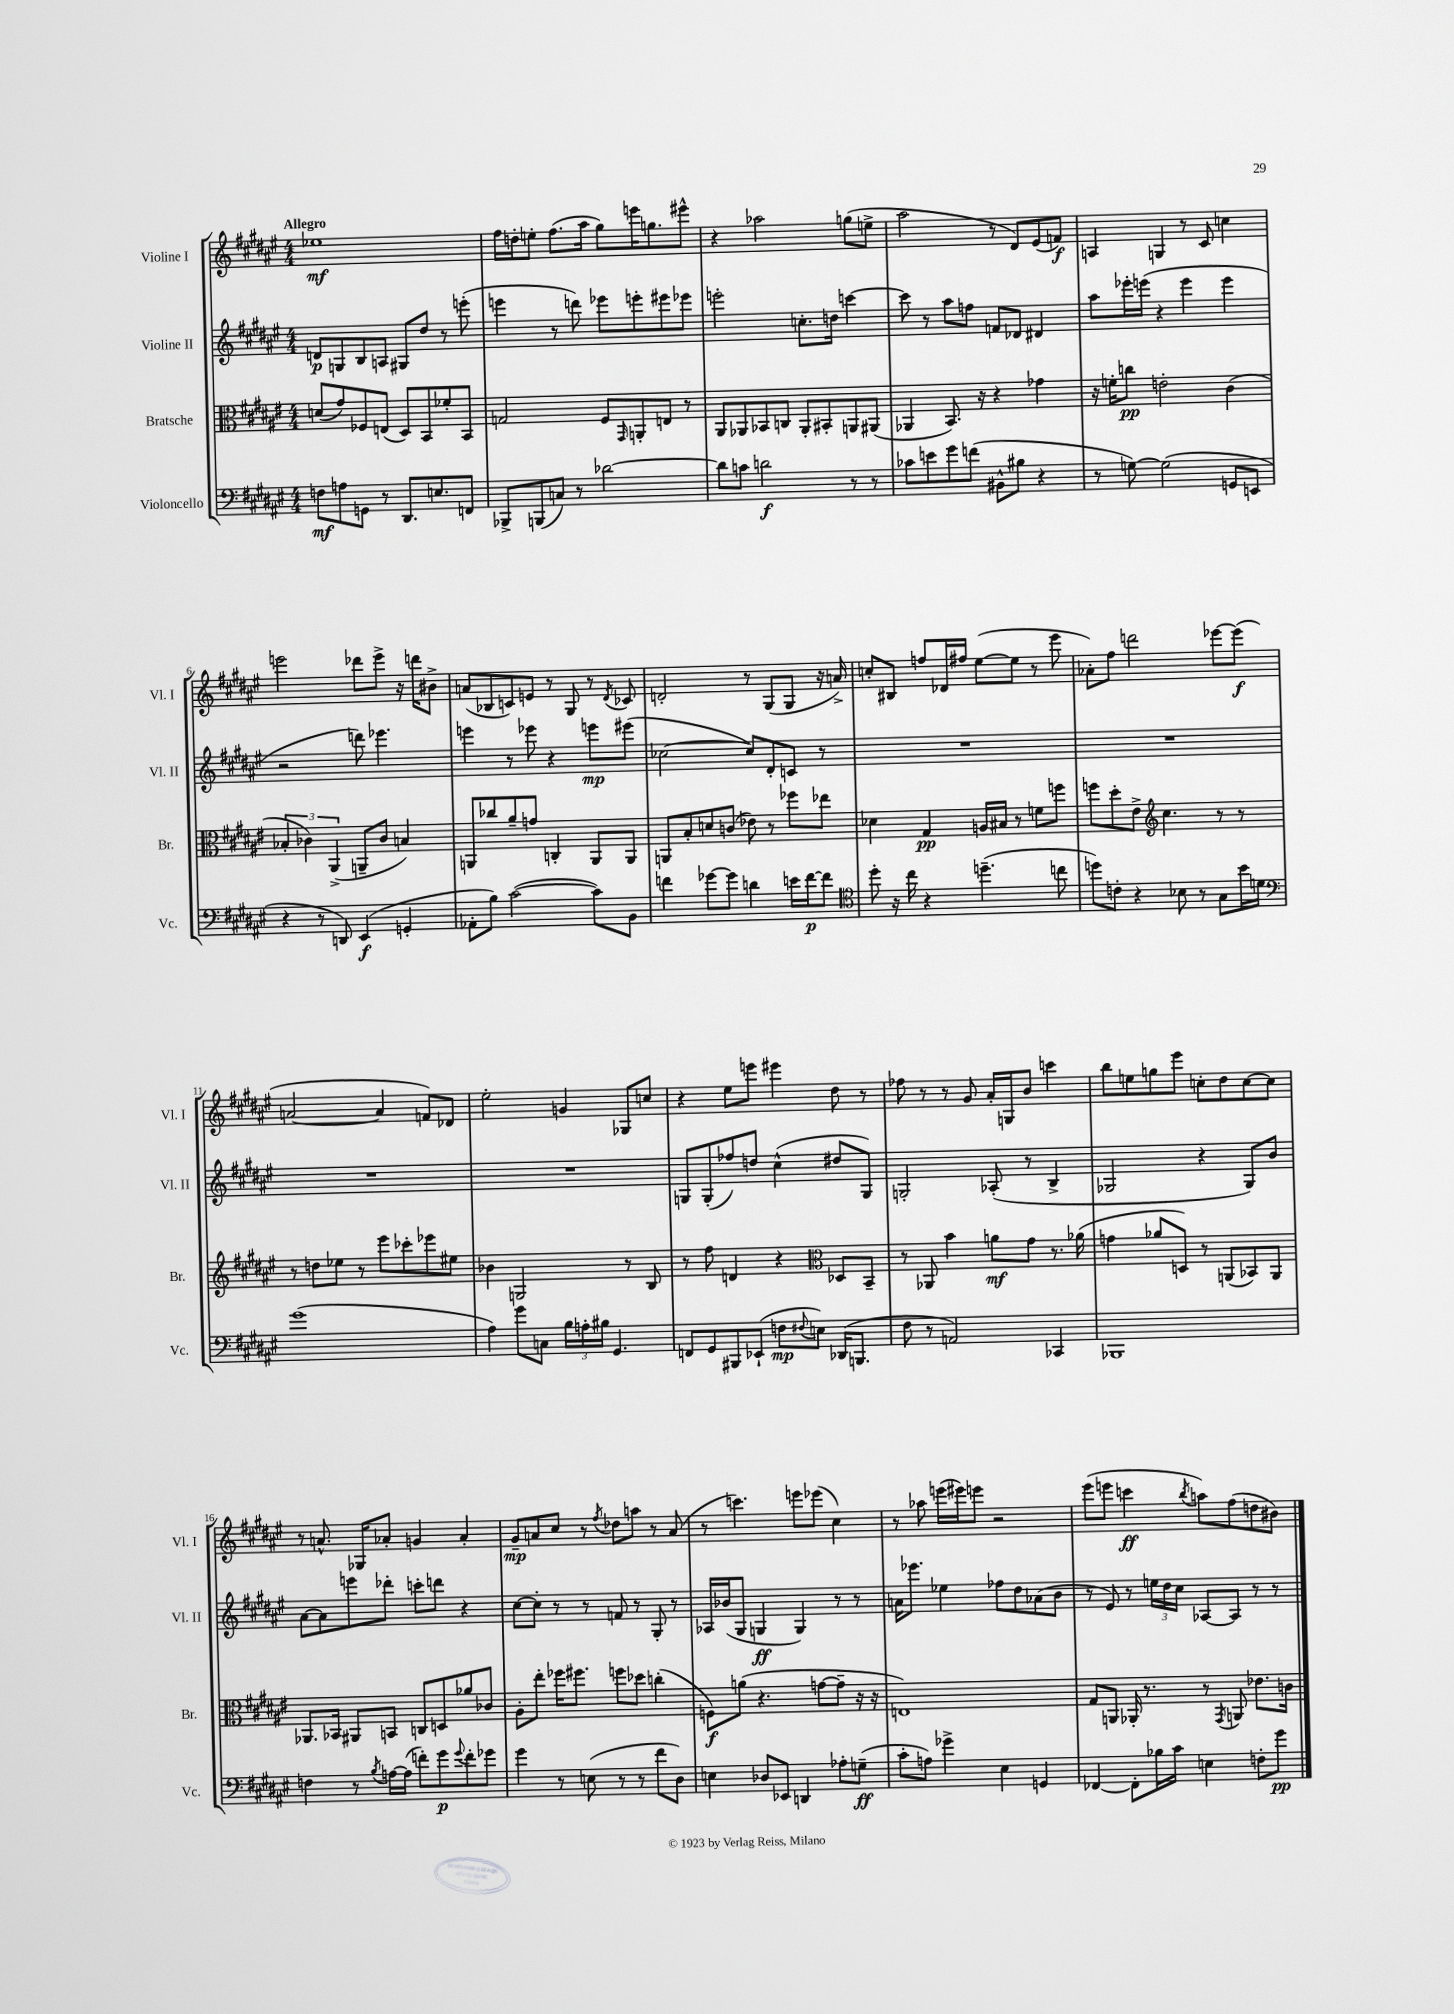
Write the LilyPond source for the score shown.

<<
\new StaffGroup <<
\new Staff = "s0" \with { instrumentName = "Violine I" shortInstrumentName = "Vl. I" } {
    \clef treble \key fis \major \numericTimeSignature \time 4/4 \tempo "Allegro"
    ees''1\mf |
    fis''16 d''16-. e''8-. fis''8.( ais''16 gis''8) e'''16 g''8. eis'''8-^ |
    r4 aes''2 g''8( e''8-> |
    ais''2 r8 dis'8) eis'8( f'8\f) |
    a4 g4 r8 cis'8 c''4 |
    e'''2 des'''8 e'''8-> r16 d'''16 bis'8-> |
    a'8( bes8 c'8) e'8 r8 gis8 r8 \acciaccatura { dis'8 } ces'8 |
    d'2-. r8 gis8( gis8 r16 a'16->) |
    c''8-. bis8 f''8 des'16 fis''16 eis''8~( eis''8 r8 eis'''8 |
    aes'8-.) fis''8 d'''2 ees'''8~ ees'''8\f( |
    a'2~ a'4 f'8) des'8 |
    eis''2-. g'4 ges8 c''8 |
    r4 eis''8 e'''8 eis'''4 dis''8 r8 |
    fes''8 r8 r8 gis'8 ais'16-. g16 b'8 c'''4 |
    b''8 e''8 g''8 eis'''8 c''8-. dis''8 c''8~ c''8 |
    r8 a'8.-^ ges16 aes'8-. g'4 aes'4-. |
    gis'8--\mp a'8 cis''8 r8 \acciaccatura { fis''8 } des''8 a''8 r8 a'8( |
    r8 c'''4.) e'''8 ees'''8( cis''4) |
    r8 aes''8 e'''16( eis'''16) e'''8 r2 |
    eis'''8( e'''8 c'''4\ff \acciaccatura { b''8 } a''8) fis''8( d''8 bis'8) \bar "|." |
}
\new Staff = "s1" \with { instrumentName = "Violine II" shortInstrumentName = "Vl. II" } {
    \clef treble \key fis \major \numericTimeSignature \time 4/4
    d'8\p g8 b8 a8 gis8 dis''8 r8 e'''8-.( |
    e'''4 r8 d'''8) ees'''8 e'''8-. eis'''8 ees'''8 |
    e'''2-. c''8.-. d''16 c'''4~ |
    c'''8 r8 ais''8 f''8 f'8 des'8 dis'4 |
    ais''8 ees'''16-. e'''16( r4 e'''4 e'''4 |
    r2 d'''8) ees'''4. |
    e'''4 r8 ees'''8 r4 e'''8\mp eis'''8( |
    ces''2~ ces''8) dis'8-. c'8 r8 |
    R1 |
    R1 |
    R1 |
    R1 |
    g8 g8-.( fes''8) d''8 cis''4-^( dis''8 g8) |
    g2-. aes8-.( r8 b4-> |
    ges2 r4 ges8) b'8 |
    ais'8~ ais'8 e'''8 des'''8-. c'''8-. d'''8 r4 |
    cis''8~ cis''8-. r8 r8 f'8 r8 gis8-. r8 |
    aes16 bes'16( gis8 g4\ff g4) r8 r8 |
    a'16 ees'''8. ees''4 fes''8 dis''8 aes'8( b'8 |
    r8 eis'8) r8 \tuplet 3/2 { e''16 dis''16 cis''16 } aes8~ aes8 r8 r8 \bar "|." |
}
\new Staff = "s2" \with { instrumentName = "Bratsche" shortInstrumentName = "Br." } {
    \clef alto \key fis \major \numericTimeSignature \time 4/4
    d'8( gis'8) fes8 e8( dis8) b,8 fes'8-. b,8 |
    g2 fis8 \grace { gis,16 } a,8-. e8 r8 |
    ais,8 aes,8 bes,8 c8 aes,8-. bis,8-. a,8 ais,8( |
    aes,4 b,8.) r16 r4 ges'4 |
    r16 f'16-. c''8\pp e'2-. cis'4( |
    \tuplet 3/2 { bes4-. ces'4) ais,4->( } a,8-- ces'8 b4) |
    a,8 ces''8 ais'8-- g'8 c4-. a,8 a,8 |
    a,8 b8-. d'8 c'8( ees'8) r8 fes''8 ees''8 |
    des'4 gis4\pp a16 bis16 r8 f'8 f''8 |
    f''8 dis''8-. eis'8-> \clef treble cis''4. r8 r8 |
    r8 d''8 ees''8 r8 eis'''8 ces'''8-. ees'''8 eis''8 |
    bes'4 g2 r8 b8 |
    r8 fis''8 d'4 r4 \clef alto des8 b,8-- |
    r8 aes,8 b'4 a'8\mf gis'8 r8. aes'16( |
    g'4 aes'8 d8) r8 a,8( bes,8) a,8 |
    aes,8. bes,16 ais,8 b,8 c8 d8 aes'8 ces'8 |
    ais8-. eis''8-. fes''16 fis''8. f''8 des''8 c''4-.( |
    f8\f) a'8( r4. g'8~ g'8-- r16 r16 |
    e1) |
    gis8 a,8 aes,16-. r8. r8 \acciaccatura { gis,8 } a,8 ees'8. c'16 \bar "|." |
}
\new Staff = "s3" \with { instrumentName = "Violoncello" shortInstrumentName = "Vc." } {
    \clef bass \key fis \major \numericTimeSignature \time 4/4
    f8\mf a8 g,8 r8 dis,8. e8. f,8 |
    bes,,8-> b,,8( c8) r8 des'2~ |
    des'8 c'8 d'2\f r8 r8 |
    ces'8 e'8 gis'8 f'8( bis,8-^ bis8 r4 |
    r8 g8~) g2( g,8 e,8 |
    r4 r8 d,8) eis,4\f( g,4-. |
    aes,8-. b8) cis'2~( cis'8) b,8 |
    f'4 ges'8~ ges'8 d'4 e'16 f'16~\p f'8 |
    \clef tenor dis''8-. r16 cis''16 r4 d''4.--( c''8 |
    d''8) c'8-. r4 bes8 r8 gis8 b'16 d'16 |
    \clef bass gis'1( |
    ais4) gis'8 c8 \tuplet 3/2 { b16 a16-. bis16 } gis,4. |
    f,8 gis,8 bis,,8 ees,8-!( f8\mp \appoggiatura { fis8 } e8) des,16( b,,8. |
    fis8 r8 a,2) ces,4 |
    bes,,1 |
    f4 r8 \acciaccatura { b8 } a16~ a16( f'8-.) gis'8\p \appoggiatura { gis'8 } f'8-. ges'8 |
    gis'4 r8 e8( r8 r8 fis'8 dis8) |
    e4 des8 ees,8 d,4 aes8-. g8--\ff( |
    cis'8-. a8) ges'4-> eis4 g,4 |
    fes,4~ fes,8-. bes16 cis'16 e4 f8-. gis'8\pp \bar "|." |
}
>>
>>
